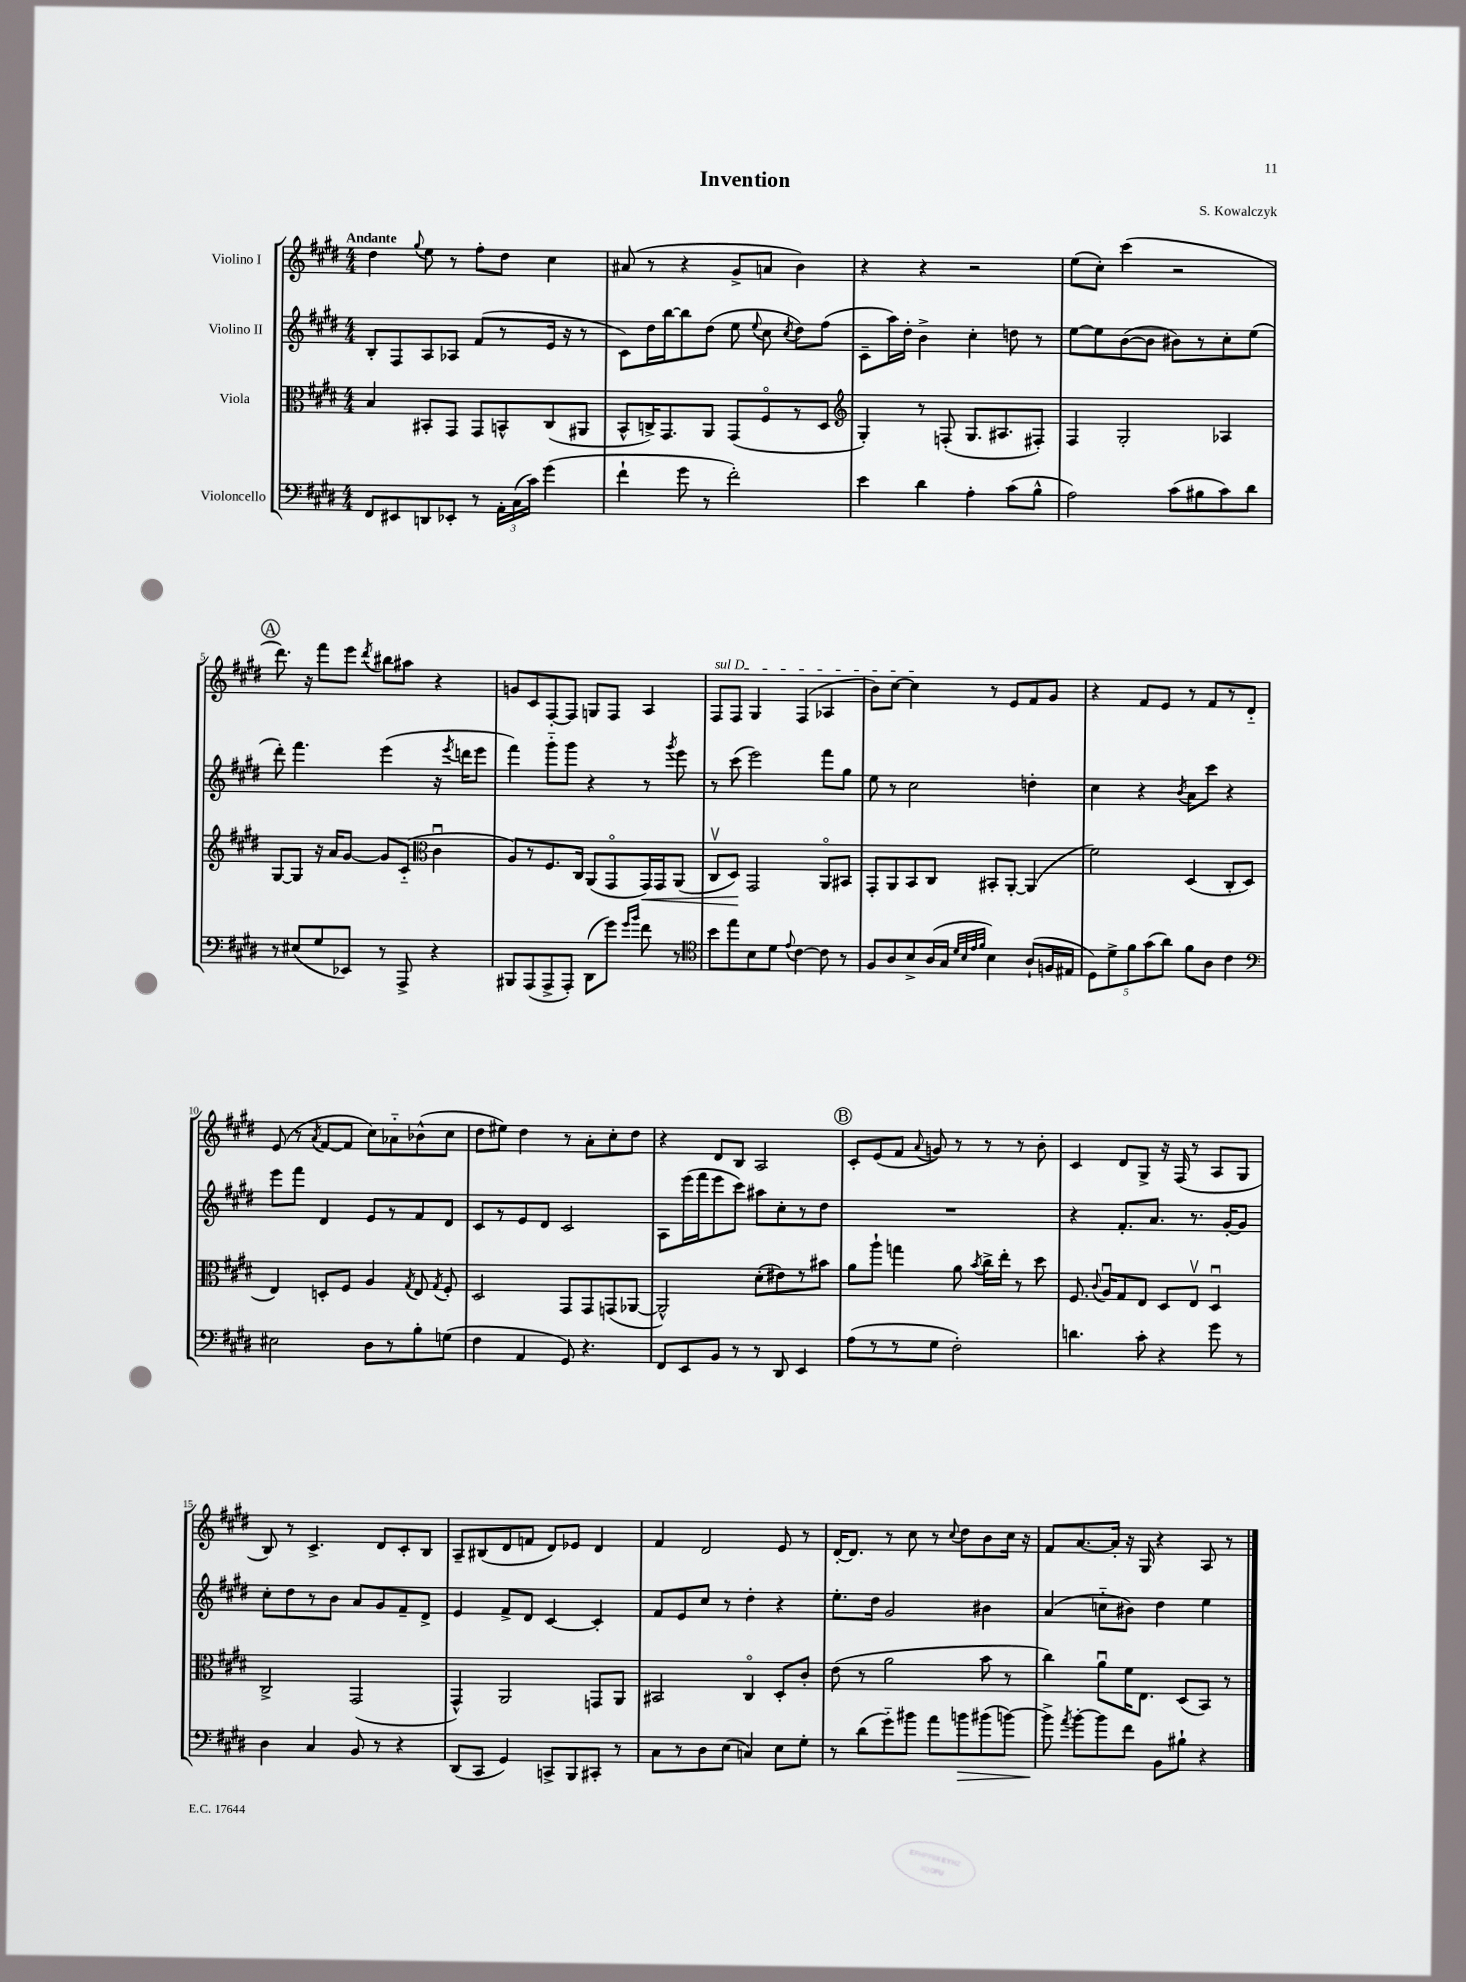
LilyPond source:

\header { title = "Invention" composer = "S. Kowalczyk" }
<<
\new StaffGroup <<
\new Staff = "s0" \with { instrumentName = "Violino I" } {
    \clef treble \key e \major \numericTimeSignature \time 4/4 \tempo "Andante"
    \autoBeamOff dis''4 \appoggiatura { gis''8 } e''8 r8 fis''8[-. dis''8] cis''4 |
    ais'8( r8 r4 gis'8[-> a'8] b'4) |
    r4 r4 r2 |
    e''8[( cis''8]-.) cis'''4( r2 |
    \mark \markup { \circle "A" } dis'''8.) r16 fis'''8[ e'''8] \acciaccatura { dis'''8 } bis''8[ ais''8] r4 |
    g'8[ cis'8 fis8~-. fis8] g8[ fis8] a4 |
    \once \override TextSpanner.bound-details.left.text = \markup { \italic "sul D" } fis8[\startTextSpan fis8] gis4 fis4( aes4 |
    b'8[) cis''8]~ cis''4\stopTextSpan r8 e'8[ fis'8 gis'8] |
    r4 fis'8[ e'8] r8 fis'8[ r8 dis'8]-_ |
    e'8( r8 \acciaccatura { a'8 } fis'8[~ fis'8] cis''8[) aes'8-_ bes'8-^( cis''8] |
    dis''8[ eis''8]) dis''4 r8 a'8[-. cis''8-. dis''8] |
    r4 dis'8[ b8] a2 |
    \mark \markup { \circle "B" } cis'8[-. e'8( fis'8] \appoggiatura { a'8 } g'8) r8 r8 r8 b'8-. |
    cis'4 dis'8[ gis8]-> r16 fis16( r8 a8[ gis8] |
    b8) r8 cis'4.-> dis'8[ cis'8-. b8] |
    a8[-- bis8( dis'8 f'8] dis'8[) ees'8] dis'4 |
    fis'4 dis'2 e'8 r8 |
    dis'16[~-. dis'8.] r8 cis''8 r8 \appoggiatura { cis''8 } dis''8[ b'8 cis''16] r16 |
    fis'8[ a'8.~ a'16]-. r16 gis16 r4 a8 r8 \bar "|." |
}
\new Staff = "s1" \with { instrumentName = "Violino II" } {
    \clef treble \key e \major \numericTimeSignature \time 4/4
    \autoBeamOff b8[-. fis8 a8 aes8] fis'8[( r8 e'16] r16 r8 |
    cis'8[) dis''16 b''16~ b''8 dis''8]( e''8 \appoggiatura { e''8 } cis''8 \acciaccatura { cis''8 } dis''8[) fis''8]( |
    cis'8[-- a''16) dis''16]-. b'4-> cis''4-. d''8 r8 |
    e''8[~ e''8 b'8~( b'8] bis'8[) r8 cis''8-. e''8]( |
    \mark \markup { \circle "A" } dis'''8-.) fis'''4. e'''4( r16 \acciaccatura { e'''8 } d'''16[ e'''8] |
    fis'''4) gis'''8[-_ gis'''8] r4 r8 \acciaccatura { gis'''8 } e'''8 |
    r8 cis'''8( e'''2) fis'''8[ gis''8] |
    e''8 r8 cis''2 d''4-. |
    cis''4 r4 \acciaccatura { b'8 } a'8[ cis'''8] r4 |
    e'''8[ fis'''8] dis'4 e'8[ r8 fis'8 dis'8] |
    cis'8[ r8 e'8 dis'8] cis'2 |
    a8[ e'''16( fis'''16 e'''8 cis'''8]) ais''8[ cis''8-. r8 dis''8] |
    \mark \markup { \circle "B" } R1 |
    r4 fis'8.[-. a'8.] r8. gis'16[~-. gis'8] |
    cis''8[-. dis''8 r8 b'8] a'8[ gis'8 fis'8-- dis'8]-> |
    e'4 fis'8[-> dis'8] cis'4~ cis'4-. |
    fis'8[ e'8 cis''8] r8 dis''4-. r4 |
    e''8.[-. dis''16] gis'2 bis'4 |
    a'4( c''8[-_ bis'8]) dis''4 e''4 \bar "|." |
}
\new Staff = "s2" \with { instrumentName = "Viola" } {
    \clef alto \key e \major \numericTimeSignature \time 4/4
    \autoBeamOff b4 bis,8[-. gis,8] gis,8[ b,8-^ cis8( ais,8] |
    b,8[-^ c16->) gis,8. a,8] gis,8[( fis8\flageolet r8 dis8] |
    \clef treble gis4-.) r8 f8-.( gis8.[ ais8. fis8]-.) |
    fis4 gis2-. aes4 |
    \mark \markup { \circle "A" } gis8[~ gis8] r16 a'16[ gis'8]~ gis'8[ cis'8]-_( \clef alto cis'4\downbow |
    a8[) r8 fis8. cis16] a,8[( gis,8\flageolet gis,16\<) gis,16 a,8]( |
    cis8[\upbow dis8]\!) gis,2 a,8[\flageolet bis,8] |
    gis,8[-. a,8 b,8 cis8] bis,8[-. a,8]~-. a,4( |
    fis'2) dis4( cis8[-. dis8] |
    e4) d8[-. fis8] a4 \acciaccatura { gis8 } e8 \acciaccatura { gis8 } fis8-. |
    dis2 gis,8[ gis,8 g,8( aes,8]~ |
    aes,2-^) dis'8[-.( eis'8) r8 bis'8] |
    \mark \markup { \circle "B" } a'8[ a''8]-! g''4 a'8 \acciaccatura { b'8 } cis''16[-> e''16]-. r8 dis''8 |
    fis8. \appoggiatura { cis'8 } a16[\downbow gis8 e8] dis8[ e8]\upbow dis4\downbow |
    cis2-> gis,2( |
    gis,4-^) a,2 g,8[ a,8] |
    bis,2 cis4\flageolet dis8[-. cis'8]-. |
    e'8( r8 a'2 b'8 r8 |
    cis''4) a'8[\downbow fis'16 e8.] dis8[( b,8]) r8 \bar "|." |
}
\new Staff = "s3" \with { instrumentName = "Violoncello" } {
    \clef bass \key e \major \numericTimeSignature \time 4/4
    \autoBeamOff fis,8[ eis,8 d,8 ees,8]-. r8 \tuplet 3/2 { a,16[-. cis16( cis'16]) } gis'4( |
    fis'4-! gis'8 r8 fis'2-.) |
    e'4 dis'4 a4-. cis'8[( b8]-^ |
    a2) cis'8[( bis8 cis'8) dis'8] |
    \mark \markup { \circle "A" } r8 eis8[( gis8 ees,8]) r8 a,,8-> r4 |
    bis,,8[ a,,8( a,,8-> a,,8]-.) dis,8[( gis'8]) \grace { gis'16[ b'16] } fis'8 r8 |
    \clef tenor b'8[ e''8 b8 dis'8] \appoggiatura { e'8 } cis'4~ cis'8 r8 |
    fis8[ a8 b8-> a16( gis16] \grace { dis'32[ b32 e'32 fis'32] } b4) a8[-!( f16 eis16] |
    \tuplet 5/4 { dis8[) dis'8-> fis'8 gis'8( a'8]) } fis'8[ a8] cis'4 |
    \clef bass eis2 dis8[ r8 b8-. g8]( |
    fis4 a,4 gis,8) r4. |
    fis,8[ e,8 b,8] r8 r8 dis,8 e,4 |
    \mark \markup { \circle "B" } a8[( r8 r8 gis8] fis2-.) |
    d'4. cis'8-. r4 gis'8 r8 |
    dis4 cis4 b,8 r8 r4 |
    dis,8[( cis,8] gis,4) c,8[-> b,,8 cis,8]-. r8 |
    cis8[ r8 dis8 e8]( c4) e8[ gis8]-. |
    r8 dis'8[( gis'8-_) bis'8] a'8[ b'8\> bis'8( b'8]~) |
    b'8->\! \acciaccatura { a'8 } b'8[~-. b'8 fis'8] b,8[ bis8]-! r4 \bar "|." |
}
>>
>>
